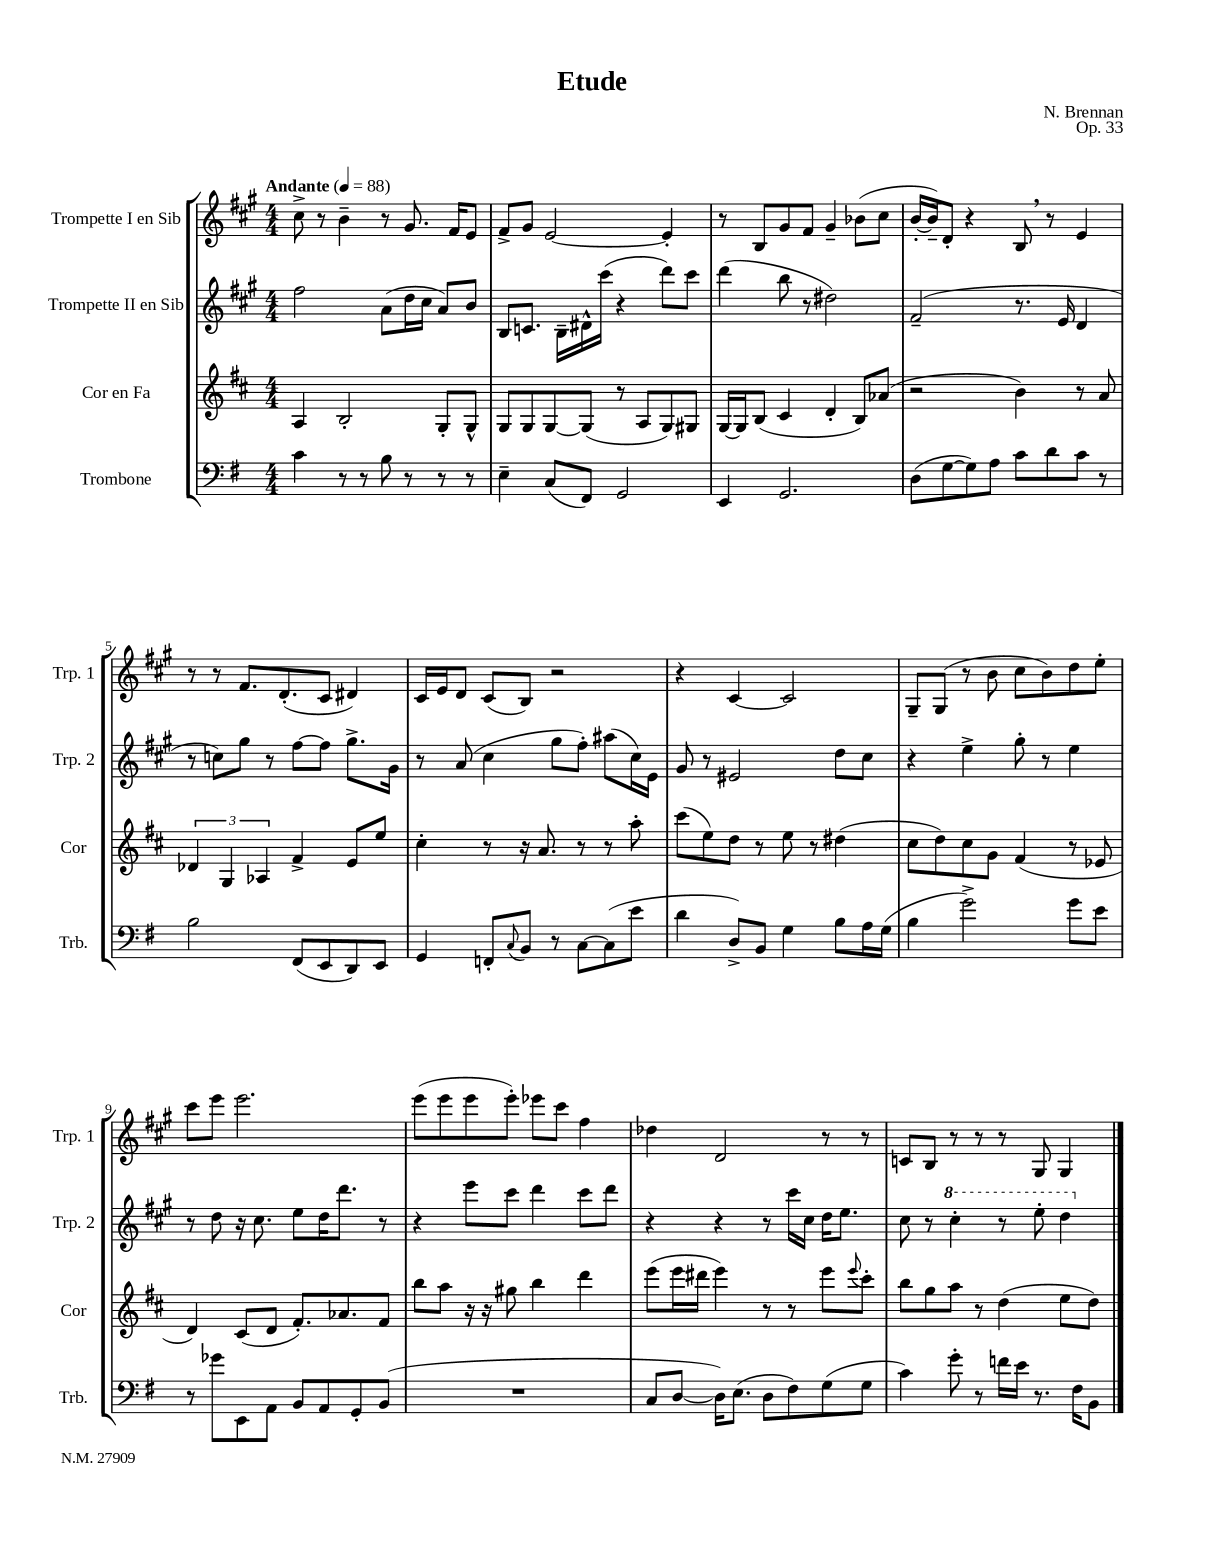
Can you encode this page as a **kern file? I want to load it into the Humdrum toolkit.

**kern	**kern	**kern	**kern
*part4	*part3	*part2	*part1
*staff4	*staff3	*staff2	*staff1
*I"Trombone	*I"Cor en Fa	*I"Trompette II en Sib	*I"Trompette I en Sib
*I'Trb.	*I'Cor	*I'Trp. 2	*I'Trp. 1
*clefF4	*clefG2	*clefG2	*clefG2
*k[f#]	*k[f#c#]	*k[f#c#g#]	*k[f#c#g#]
*M4/4	*M4/4	*M4/4	*M4/4
*MM88	*MM88	*MM88	*MM88
=1	=1	=1	=1
!	!	!	!LO:TX:a:B:t=Andante
4c\	4A/	2ff#\	8cc#^\
.	.	.	8r
8r	2B'/	.	4b~\
8r	.	.	.
8B\	.	(8a\L	8r
8r	.	16dd\L	8.g#/
.	.	16cc#\JJ	.
8r	8G'/L	8a/L)	.
.	.	.	16f#/KL
8r	8G^^/J	8b/J	8e/J
=2	=2	=2	=2
4E~\	8G/L	8B/L	8f#^/L
.	8G/	8.cn/J	8g#/J
(8C/L	[8G/	.	[2e/
.	.	16B~\LL	.
8FF#/J)	(8G/J]	16d#X^^\	.
.	.	(16ccc#\JJ	.
2GG/	8r	4r	.
.	8A/L	.	.
.	8G/)	8ddd\L)	4e'/]
.	8G#X/J	8ccc#\J	.
=3	=3	=3	=3
4EE/	[16G/LL	(4ddd\	8r
.	16G/J]	.	.
.	(8B/J	.	8B/L
2.GG/	4c#/	8bb\	8g#/
.	.	8r	8f#/J
.	4d'/	2dd#X\)	4g#~/
.	8B/L)	.	(8b-X\L
.	(8a-X/J	.	8cc#\J
=4	=4	=4	=4
(8D\L	2r	(2f#~/	[16b'/LL
.	.	.	16b~/J])
[8G\	.	.	8d'/J
8G\])	.	.	4r
8A\J	.	.	.
8c\L	4b\)	8.r	8B,/
8d\	.	.	8r
.	.	16e/	.
8c\J	8r	4d/	4e/
8r	8a/	.	.
!!LO:LB:g=z
=5	=5	=5	=5
2B\	6d-X/	8r	8r
.	.	8ccn\L)	8r
.	6G/	.	.
.	.	8gg#\J	8.f#/L
.	6A-X/	.	.
.	.	8r	.
.	.	.	(8.d'/
(8FF#/L	4f#^/	[8ff#\L	.
8EE/	.	8ff#\J]	8c#/J
8DD/)	8e/L	8.gg#^\L	4d#X/)
8EE/J	8ee/J	.	.
.	.	16g#\Jk	.
=6	=6	=6	=6
4GG/	4cc#'\	8r	16c#/LL
.	.	.	16e/J
.	.	(8a/	8d/J
8FFn'/L	8r	4cc#\	(8c#/L
8qqC/	.	.	.
8BB/J	16r	.	8B/J)
.	8.a/	.	.
8r	.	8gg#\L	2r
[8C\L	8r	8ff#'\J)	.
(8C\]	8r	(8aa#X\L	.
8e\J	8aa'\	16cc#\L)	.
.	.	16e\JJ	.
=7	=7	=7	=7
4d\	(8ccc#\L	8g#/	4r
.	8ee\)	8r	.
8D^/L)	8dd\J	2e#X/	[4c#/
8BB/J	8r	.	.
4G\	8ee\	.	2c#/]
.	8r	.	.
8B\L	(4dd#X\	8dd\L	.
16A\L	.	8cc#\J	.
(16G\JJ	.	.	.
=8	=8	=8	=8
4B\	8cc#\L	4r	8G#~/L
.	8dd\)	.	(8G#/J
2g^\)	8cc#\	4ee^\	8r
.	8g\J	.	8b\
.	(4f#/	8gg#'\	8cc#\L
.	.	8r	8b\)
8g\L	8r	4ee\	8dd\
8e\J	8e-X/	.	8ee'\J
!!LO:LB:g=z
=9	=9	=9	=9
8r	4d/)	8r	8ccc#\L
8g-X\L	.	8dd\	8eee\J
8EE\	(8c#/L	16r	2.eee\
.	.	8.cc#\	.
8AA\J	8d/J	.	.
8BB/L	8.f#'/L)	8ee\L	.
8AA/	.	16dd\K	.
.	8.a-X/	8.ddd\J	.
8GG'/	.	.	.
(8BB/J	8f#/J	8r	.
=10	=10	=10	=10
1r	8bb\L	4r	(8eee\L
.	8aa\J	.	8eee\
.	16r	8eee\L	8eee\
.	16r	.	.
.	8gg#X\	8ccc#\J	8eee'\J)
.	4bb\	4ddd\	8eee-X\L
.	.	.	8ccc#\J
.	4ddd\	8ccc#\L	4ff#\
.	.	8ddd\J	.
=11	=11	=11	=11
8C/L	(8eee\L	4r	4dd-X\
[8D/J	16eee\L	.	.
.	16ddd#X\JJ	.	.
16D\KL])	4eee\)	4r	2d/
(8.E\J	.	.	.
8D\L	8r	8r	.
8F#\)	8r	16ccc#\LL	.
.	.	16cc#\JJ	.
(8G\	8eee\L	16dd\KL	8r
.	.	8.ee\J	.
.	8qqeee/	.	.
8G\J	8ccc#'\J	.	8r
=12	=12	=12	=12
4c\)	8bb\L	8cc#\	8cn/L
.	8gg\	8r	8B/J
*	*	*8va	*
8g'\	8aa\J	4ccc#'\	8r
8r	8r	.	8r
16fn\LL	(4dd\	8r	8r
16e\JJ	.	.	.
8.r	.	8eee'\	8G#/
.	8ee\L	4ddd\	4G#/
16F#\KL	.	.	.
8BB\J	8dd\J)	.	.
*	*	*X8va	*
==	==	==	==
*-	*-	*-	*-
